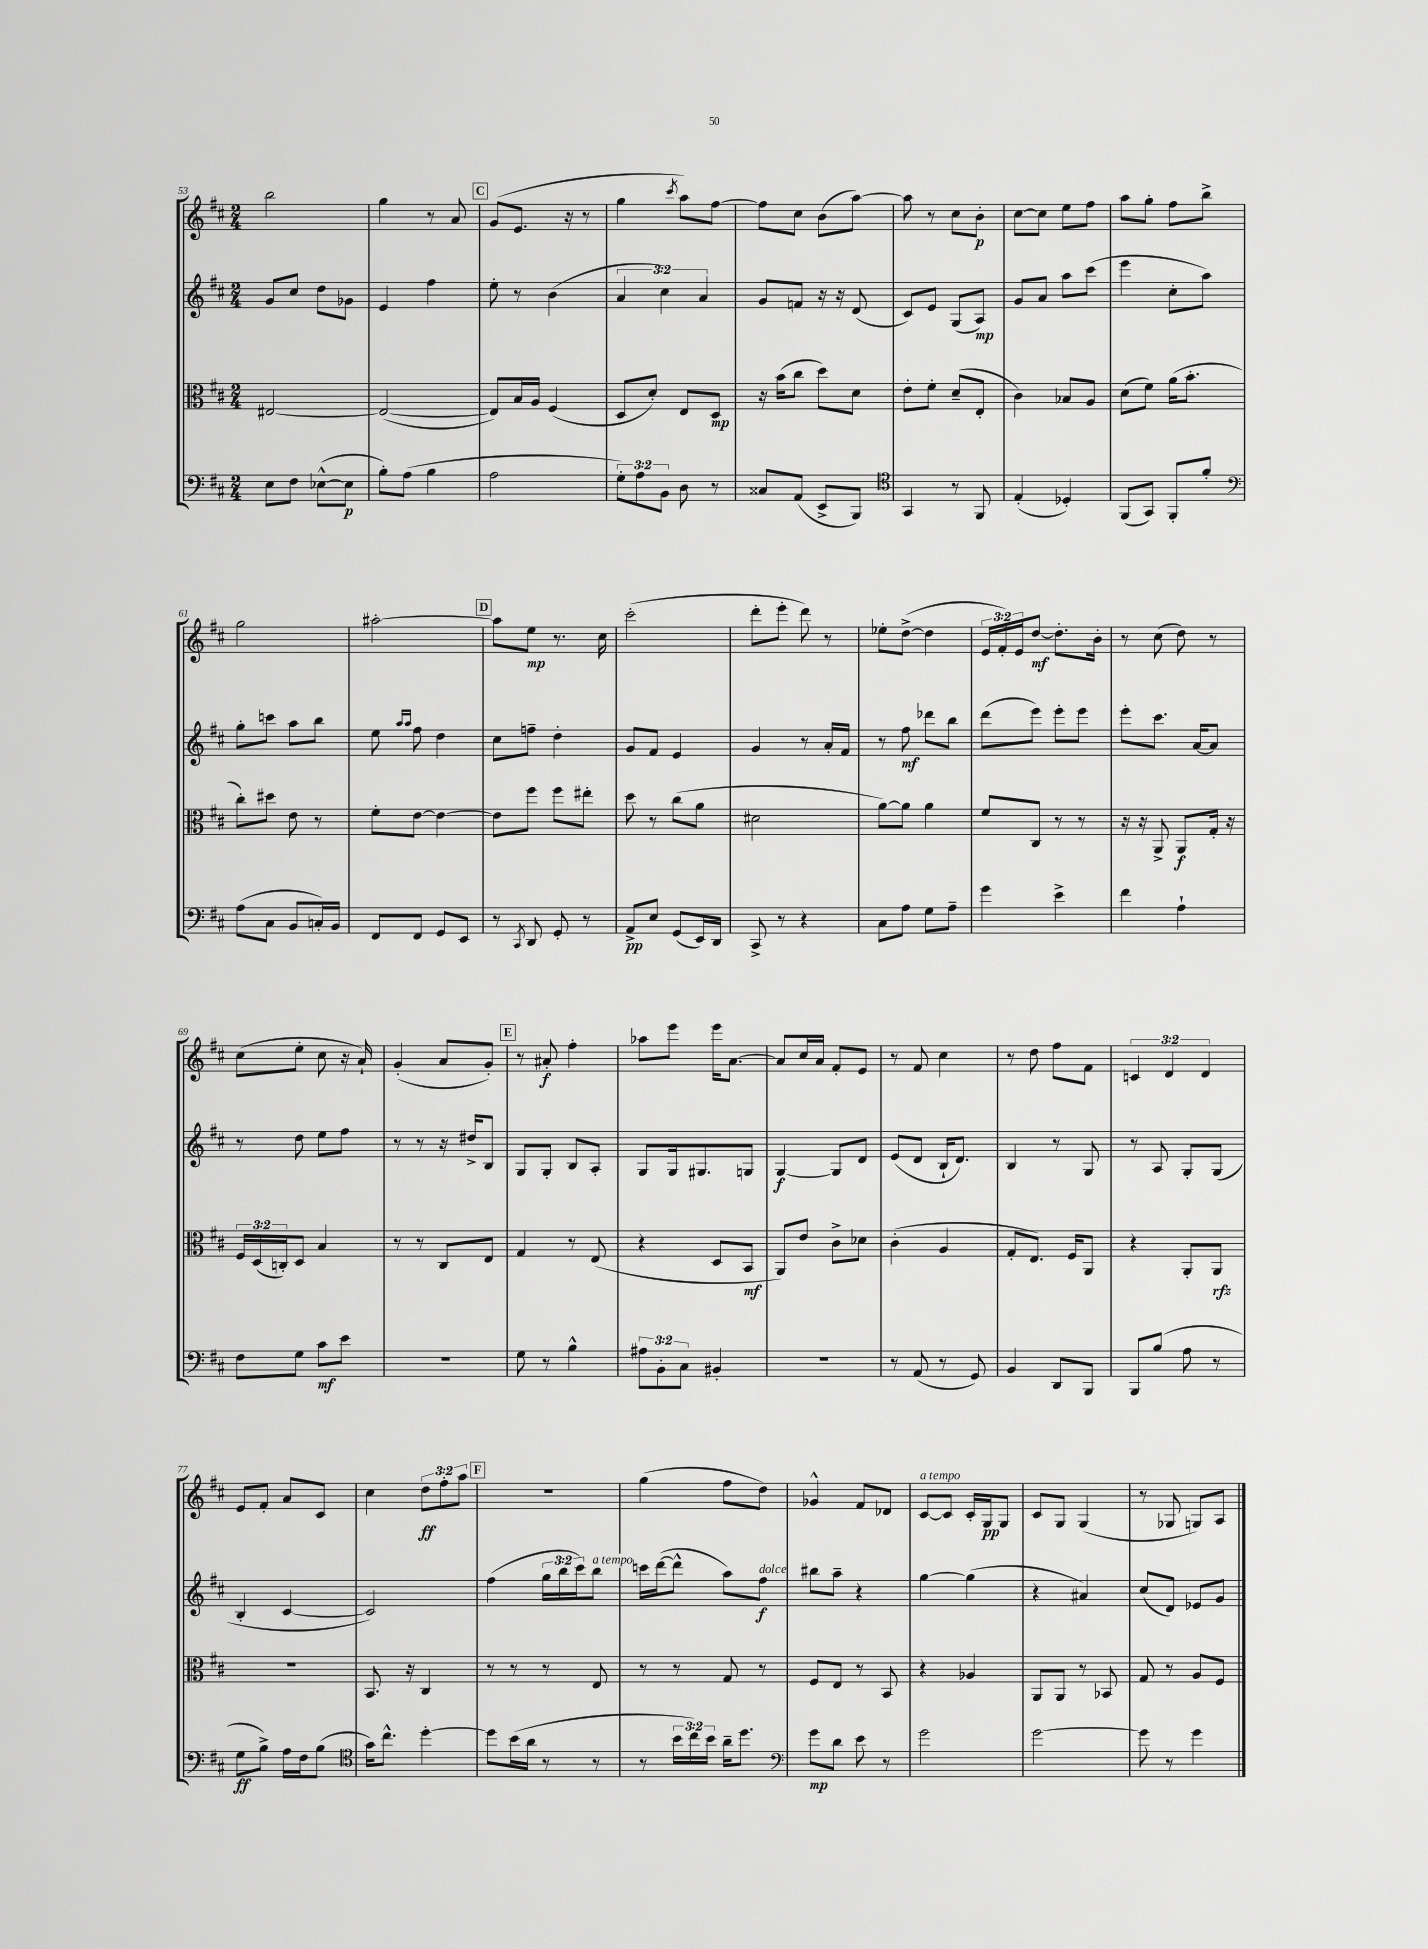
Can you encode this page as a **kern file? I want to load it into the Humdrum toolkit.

**kern	**kern	**kern	**kern
*staff4	*staff3	*staff2	*staff1
*clefF4	*clefC3	*clefG2	*clefG2
*k[f#c#]	*k[f#c#]	*k[f#c#]	*k[f#c#]
*M2/4	*M2/4	*M2/4	*M2/4
8E	[2E#	8g	2bb
8F#	.	8cc#	.
([8E-^^	.	8dd	.
8E-]	.	8g-	.
=	=	=	=
8B')	(2E#_	4e	4gg
(8A	.	.	.
4B	.	4ff#	8r
.	.	.	8a
=	=	=	=
2A	8E#])	8ee'	(8g
.	16B	8r	8.e
.	16A	.	.
.	(4F#	(4b	.
.	.	.	16r
.	.	.	8r
=	=	=	=
12G')	8D	6a	4gg
12A	.	.	.
.	8d')	.	.
12BB	.	6cc#)	.
.	.	.	8qccc#
8D	8E	.	8aa)
.	.	6a	.
8r	8D	.	[8ff#
=	=	=	=
8C##	16r	8g	8ff#]
.	(16b	.	.
(8AA	8cc#	8f	8cc#
8EE^	8dd)	16r	(8b
.	.	16r	.
8BBB)	8d	(8d	[8aa)
=	=	=	=
*clefC4	*	*	*
4GG	8e'	8c#)	8aa]
.	8f#'	8e	8r
8r	(8d~	(8G	8cc#
8FF#	8E'	8A)	8b'
=	=	=	=
(4E'	4c#)	8g	[8cc#
.	.	8a	8cc#]
4D-')	8B-	8aa	8ee
.	8A	(8ccc#	8ff#
=	=	=	=
(8FF#	(8d	4eee	8aa
8GG)	8f#)	.	8gg'
8FF#'	(16a	8cc#'	8ff#
.	8.b'	.	.
8f#'	.	8aa)	8bb^
=	=	=	=
*clefF4	*	*	*
(8A	8cc#')	8gg'	2gg
8C#	8dd#	8ccc	.
8BB	8e	8aa	.
16C')	8r	8bb	.
16BB	.	.	.
=	=	=	=
8FF#	8f#'	8ee	[2aa#'
.	.	16qqaa	.
.	.	16qqaa	.
8FF#	[8e	8ff#	.
8GG	4e_	4dd	.
8EE	.	.	.
=	=	=	=
8r	8e]	8cc#	8aa#]
8qCC#	.	.	.
8DD	8ff#	8ff~	8ee
8GG'	8ff#	4dd'	8.r
8r	8ee#'	.	.
.	.	.	16cc#
=	=	=	=
8AA^	8dd	8g	(2ccc#'
8E	8r	8f#	.
(8GG	(8cc#	4e	.
16EE)	8a	.	.
16DD	.	.	.
=	=	=	=
8CC#^	2d#	4g	8ddd'
8r	.	.	8eee'
4r	.	8r	8ddd)
.	.	16a'	8r
.	.	16f#	.
=	=	=	=
8C#	[8a)	8r	8ee-'
8A	8a]	8ff#	([8dd^
8G	4a	8ddd-	4dd]
8A~	.	8bb	.
=	=	=	=
4g	8f#	(8ddd	24e
.	.	.	24f#')
.	.	.	24e
.	8C#	8eee)	[8dd
4e^	8r	8eee'	8.dd']
.	8r	8eee	.
.	.	.	16b'
=	=	=	=
4f#	16r	8eee'	8r
.	16r	.	.
.	8AA^	8.ccc#	(8cc#
4A`	8AA	.	8dd)
.	.	[16a	.
.	16G'	8a]	8r
.	16r	.	.
=	=	=	=
8F#	24F#	8r	(8cc#
.	(24D	.	.
.	24C')	.	.
8G	8D	8dd	8ee'
8c#	4B	8ee	8cc#
8e	.	8ff#	16r
.	.	.	16a`)
=	=	=	=
2r	8r	8r	(4g'
.	8r	8r	.
.	8C#	16r	8a
.	.	16dd#^	.
.	8E	8B	8g')
=	=	=	=
8G	4G	8G	8r
8r	.	8G'	8a#'
4B^^	8r	8B	4ff#'
.	(8E	8A'	.
=	=	=	=
12A#	4r	8G	8aa-
12BB'	.	.	.
.	.	16G	8eee
12C#	.	.	.
.	.	8.G#	.
4BB#'	8D	.	16eee
.	.	.	[8.a
.	8BB	8G	.
=	=	=	=
2r	8AA)	[4G	8a]
.	8e	.	16cc#
.	.	.	16a
.	8c#^	8G]	8f#'
.	8d-	8d	8e
=	=	=	=
8r	(4c#'	(8e	8r
(8AA	.	8d	8f#
8r	4A	16B`	4cc#
.	.	8.d)	.
8GG)	.	.	.
=	=	=	=
4BB	8G'	4B	8r
.	8.E)	.	8dd
8DD	.	8r	8ff#
.	16F#	.	.
8BBB	8AA	8G	8f#
=	=	=	=
8BBB	4r	8r	6c
(8B	.	8A	.
.	.	.	6d
8A	8AA'	8G'	.
.	.	.	6d
8r	8AA	(8G	.
=	=	=	=
8G	2r	4B'	8e
8B^)	.	.	8f#'
16A	.	[4c#	8a
16F#	.	.	.
(8B	.	.	8c#
=	=	=	=
*clefC4	*	*	*
16g)	8.BB	2c#])	4cc#
8.cc#^^	.	.	.
.	16r	.	.
[4dd'	4C#	.	12dd
.	.	.	12ff#'
.	.	.	12aa
=	=	=	=
8dd]	8r	(4ff#	2r
(16b	8r	.	.
16a	.	.	.
8r	8r	24gg	.
.	.	24bb	.
.	.	24ccc#)	.
8r	8E	8bb	.
=	=	=	=
8r	8r	16ccc	(4gg
.	.	([16ddd	.
24b	8r	8ddd^^]	.
24cc#)	.	.	.
24b	.	.	.
16a~	8G	8aa)	8ff#
8.dd	.	.	.
.	8r	8ff#	8dd)
=	=	=	=
*clefF4	*	*	*
8g	8F#	8bb#	4g-^^
8d	8E	8aa~	.
8e	8r	4r	8f#
8r	8BB	.	8d-
=	=	=	=
2g	4r	[4gg	[8c#
.	.	.	8c#]
.	4A-	(4gg]	16c#'
.	.	.	16G
.	.	.	8G
=	=	=	=
[2g	8AA	4r	8c#
.	8AA	.	8G
.	8r	4a#)	(4G
.	8BB-	.	.
=	=	=	=
8g]	8G	(8cc#	8r
8r	8r	8d)	8G-
4g	8A	8e-	8G)
.	8F#	8g	8A
==	==	==	==
*-	*-	*-	*-
